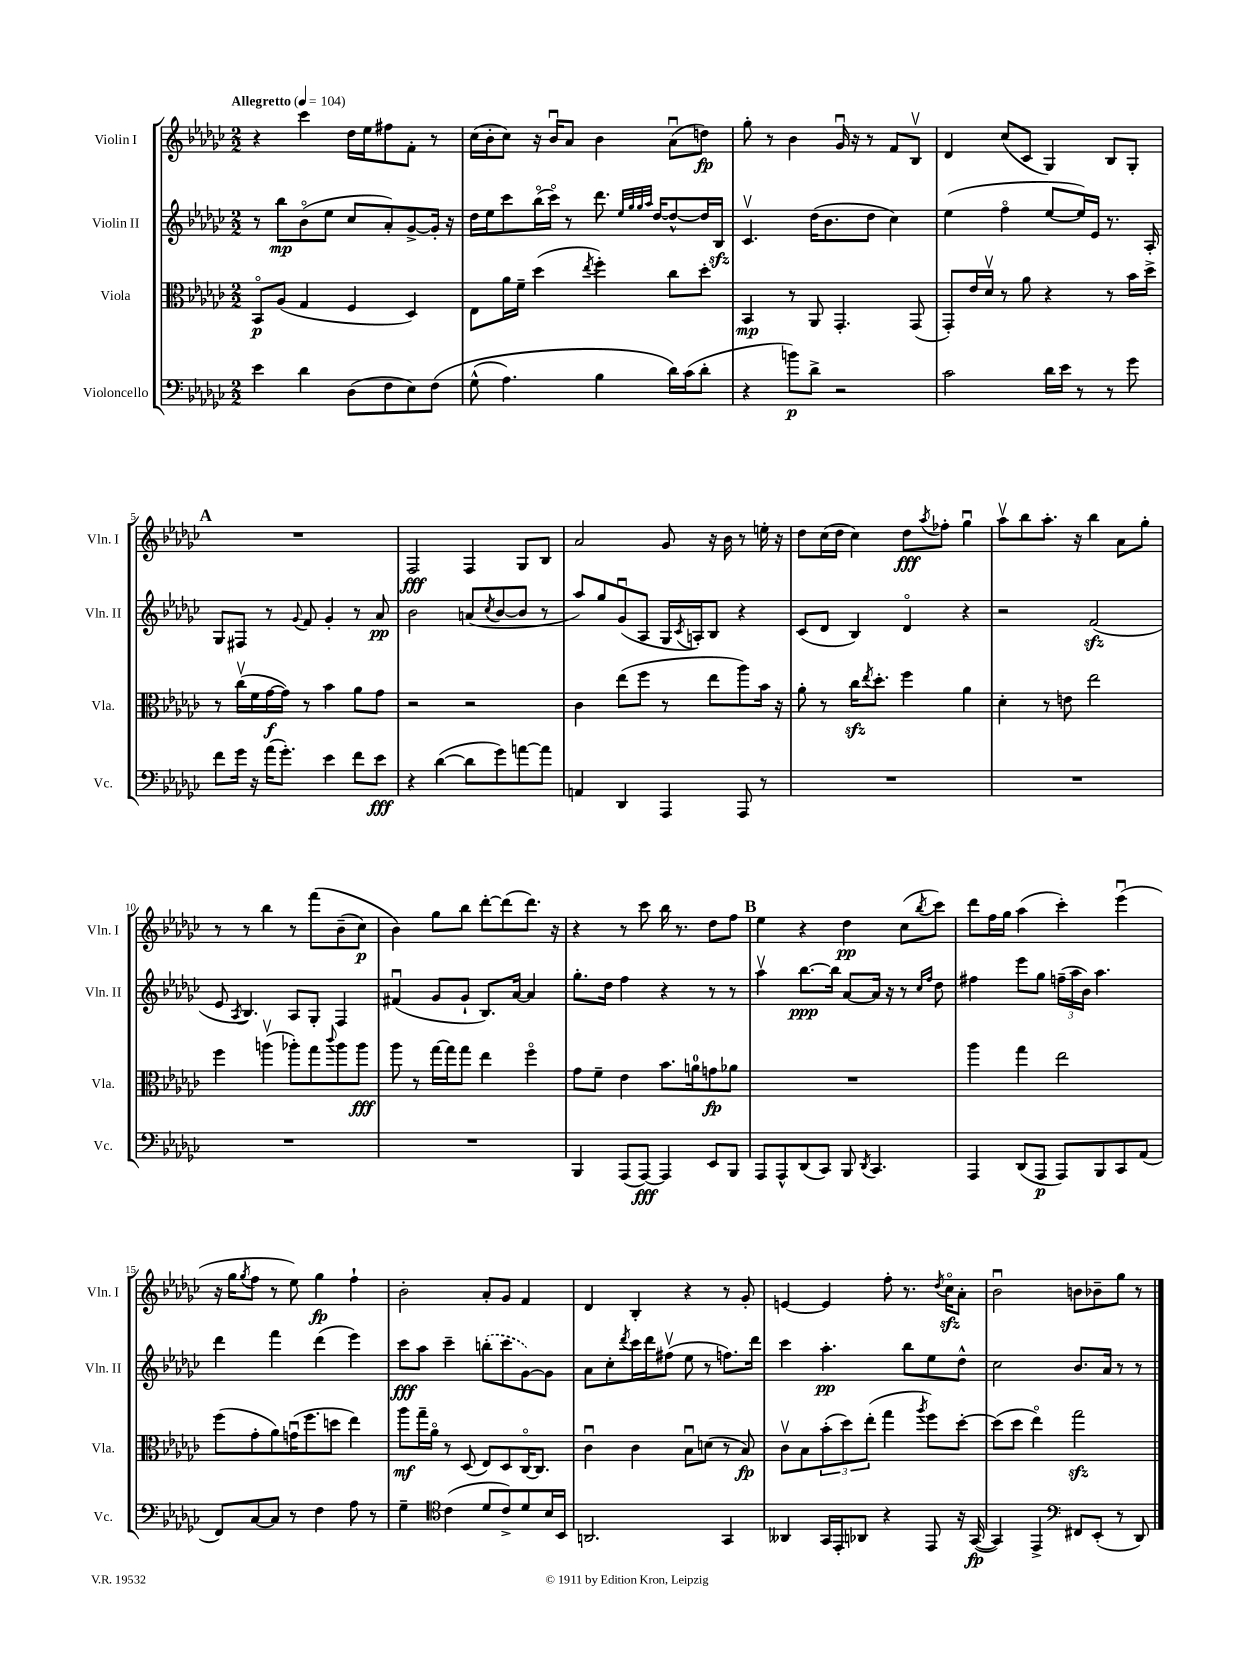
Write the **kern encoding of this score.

**kern	**kern	**kern	**kern
*staff4	*staff3	*staff2	*staff1
*clefF4	*clefC3	*clefG2	*clefG2
*k[b-e-a-d-g-c-]	*k[b-e-a-d-g-c-]	*k[b-e-a-d-g-c-]	*k[b-e-a-d-g-c-]
*M2/2	*M2/2	*M2/2	*M2/2
*MM104	*MM104	*MM104	*MM104
4e-	8BB-o	8r	4r
.	(8A-	8bb-	.
4d-	4G-	(8b-o	4ccc-
.	.	8ee-	.
(8D-	4F	8cc-	16dd-
.	.	.	16ee-
8F	.	8a-')	8ff#
8E-)	4D-)	[8g-^	8f'
&(8F	.	16g-']	8r
.	.	16r	.
=	=	=	=
(8G-^^	8E-	16dd-	(16cc-
.	.	16ee-	16b-'
4.A-)	16a-	8ccc-	8cc-)
.	16f~	.	.
.	(4dd-	(16bb-o	16r
.	.	16ccc-o)	16b-u
.	.	8r	8a-
.	8qee-	.	.
4B-	4ff')	8.ddd-	4b-
.	.	32qqee-	.
.	.	32qqgg-	.
.	.	32qqgg-	.
.	.	32qqaa-	.
.	.	[16dd-	.
16d-&)	8cc-	8dd-^^_	(8a-u
(16c-	.	.	.
8d-'	8dd-'	16dd-]	8dd)
.	.	16B-	.
=	=	=	=
4r	4BB-	4.c-v	8gg-'
.	.	.	8r
8b)	8r	.	4b-
8d-^	8AA-	(16dd-	.
.	.	8.b-	.
2r	4.GG-'	.	16g-u
.	.	.	16r
.	.	8dd-	8r
.	.	4cc-)	8f
.	(8GG-	.	8B-v
=	=	=	=
2c-	8GG-')	(4ee-	4d-
.	16e-	.	.
.	16d-v	.	.
.	8r	4ffo	(8cc-
.	8a-	.	8c-
16d-	4r	[8ee-	4G-)
16e-	.	.	.
8r	.	16ee-])	.
.	.	16e-	.
8r	8r	8.r	8B-
8g-	16b-	.	8G-'
.	16dd-^	16A-'	.
=	=	=	=
8f	8r	8G-	1r
16g-	(16cc-v	8F#	.
16r	16f	.	.
(16a-	[16g-	8r	.
8.g-')	16g-])	.	.
.	.	8qqg-	.
.	8r	8f	.
4e-	4b-	4g-'	.
8f	8a-	8r	.
8e-	8g-	8a-	.
=	=	=	=
4r	2r	2b-	2F
([4d-	.	.	.
8d-]	2r	(8a	4F
.	.	8qcc-	.
8g-)	.	[8b-	.
[8a	.	8b-]	8G-
8a]	.	8r	8B-
=	=	=	=
4AA	4c-	8aa-)	2a-
.	.	8gg-	.
4DD-	(8ee-	(8g-u	.
.	8ff	8A-	.
4AAA-	8r	16G-	8g-
.	.	8qc-	.
.	.	16A')	.
.	8ee-	8B-	16r
.	.	.	16b-
8AAA-	8aa-)	4r	8r
8r	16b-	.	16ee'
.	16r	.	16r
=	=	=	=
1r	8a-'	(8c-	8dd-
.	8r	8d-	(16cc-
.	.	.	16dd-
.	16cc-	4B-)	4cc-)
.	8qee-	.	.
.	8.dd-'	.	.
.	4ff	4d-o	8dd-
.	.	.	8qaa-
.	.	.	8ff-'
.	4a-	4r	4gg-u
=	=	=	=
1r	4d-'	2r	8aa-v
.	.	.	8bb-
.	8r	.	8.aa-'
.	8e	.	.
.	.	.	16r
.	2ee-	(2f	4bb-
.	.	.	8a-
.	.	.	8gg-'
=	=	=	=
1r	4ff	8e-	8r
.	.	8qA-	.
.	.	4.B-)	8r
.	(4aav	.	4bb-
.	8aa-')	8A-	8r
.	8gg-	8G-'	&(8fff
.	8qqccc-	.	.
.	8aa-	4F	(8b-~
.	8aa-	.	8cc-)
=	=	=	=
1r	8aa-	(4f#u	4b-&)
.	8r	.	.
.	[16gg-	8g-	8gg-
.	16gg-]	.	.
.	8gg-	8g-`	8bb-
.	4ee-	8.B-)	[8ddd-'
.	.	.	(8ddd-]
.	.	[16a-	.
.	4ffo	4a-]	8.ddd-)
.	.	.	16r
=	=	=	=
4BBB-	8g-	8.gg-'	4r
.	8f~	.	.
.	.	16dd-	.
(8AAA-	4e-	4ff	8r
[8AAA-)	.	.	8ccc-
4AAA-]	8.b-	4r	16bb-
.	.	.	8.r
.	16a	.	.
8EE-	8g	8r	8dd-
8BBB-	8a-	8r	8ff
=	=	=	=
8AAA-	1r	4aa-v	4ee-
8AAA-^^	.	.	.
(8DD-	.	[8.bb-	4r
8CC-)	.	.	.
.	.	16bb-]	.
8BBB-	.	[8a-	4dd-
8qDD-	.	.	.
4.CC-	.	16a-]	.
.	.	16r	.
.	.	8r	(8cc-
.	.	16qqcc-	.
.	.	16qqff	8qbb-
.	.	8dd-	8ccc-)
=	=	=	=
4AAA-	4aa-	4ff#	8ddd-
.	.	.	16ff
.	.	.	16gg-
(8DD-	4gg-	8eee-	(4aa-
8AAA-	.	8gg-	.
8AAA-)	2ee-	(24ff~	4ccc-')
.	.	24aa-	.
.	.	24b-)	.
8BBB-	.	4.aa-	.
8CC-	.	.	(4eee-u
(8AA-	.	.	.
=	=	=	=
8FF)	(8ff	4ddd-	16r
.	.	.	16gg-
.	.	.	8qgg-
[8C-	8g-'	.	8ff
8C-]	8a-)	4fff	8r
8r	(16gu	.	8ee-)
.	8.ff	.	.
4F	.	(4ddd-	4gg-
.	8dd	.	.
8A-	4ee-)	4eee-)	4ff`
8r	.	.	.
=	=	=	=
4G-~	8aa-	8ccc-	2b-'
.	16gg-~	8aa-	.
.	16a-o	.	.
*clefC4	*	*	*
(4c-	8r	4ccc-~	.
.	(8D-	.	.
8d-	8E-)	(8bb'	8a-'
8c-^)	8D-	8ccc-	8g-
8d-	[16C-o	[8g-)	4f
.	8.C-]	.	.
16B-	.	8g-]	.
16BB-	.	.	.
=	=	=	=
2.AA	4c-u	8a-	4d-
.	.	8cc-'	.
.	.	8qddd-	.
.	4c-	16ccc-	4B-'
.	.	16ddd-	.
.	.	(8ff#v	.
.	8B-u	8ee-	4r
.	(8d	8r	.
4GG-	8r	8.ff)	8r
.	8B-)	.	8g-'
.	.	16ddd-	.
=	=	=	=
4AA--	8c-v	4ccc-	[4e
.	8B-	.	.
16GG-	(12b-'	4.aa-'	4e]
16EE-'	.	.	.
.	12dd-)	.	.
8AA-	.	.	.
.	(12ee-'	.	.
4r	4gg-	.	8ff'
.	.	8bb-	8.r
.	8qaa-	.	.
8EE-	8ff)	8ee-	.
.	.	.	8qdd-
.	.	.	16cc-o
16r	[8dd-'	8dd-^^	8a-'
([16GG-	.	.	.
=	=	=	=
4GG-])	(8dd-]	2cc-	2b-u
.	8dd-	.	.
4EE-^	4ee-o)	.	.
*clefF4	*	*	*
8FF#	2gg-	8.b-	8b
(8EE-'	.	.	8b-~
.	.	16a-	.
8r	.	8r	8gg-
8DD-)	.	8r	8r
==	==	==	==
*-	*-	*-	*-
